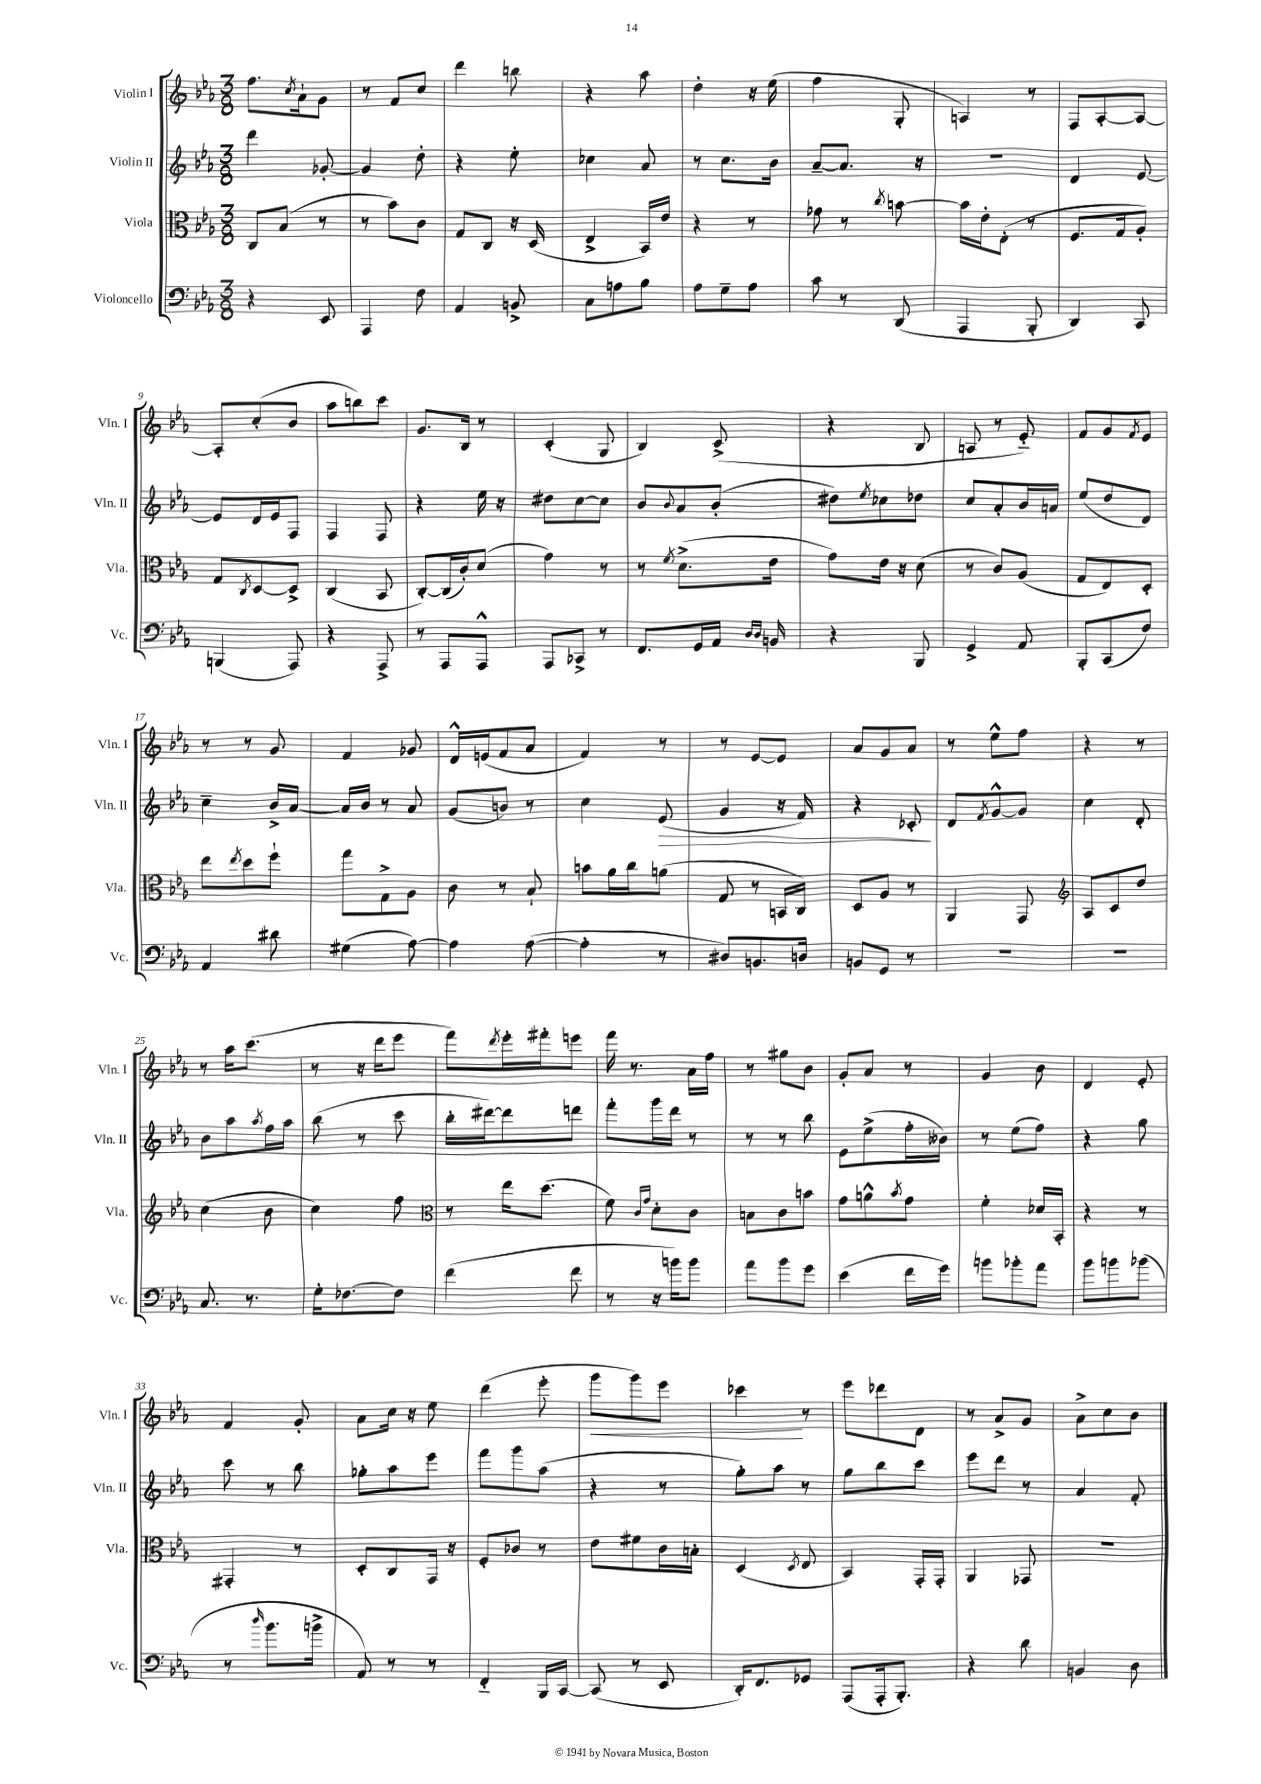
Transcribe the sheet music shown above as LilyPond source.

<<
\new StaffGroup <<
\new Staff = "s0" \with { instrumentName = "Violin I" shortInstrumentName = "Vln. I" } {
    \clef treble \key ees \major \numericTimeSignature \time 3/8
    f''8. \acciaccatura { c''8 } aes'16-! g'8 |
    r8 f'8 c''8 |
    d'''4 b''8 |
    r4 aes''8 |
    d''4-. r16 ees''16( |
    f''4 g8-. |
    a4) r8 |
    f8 aes8~-. aes8~ |
    aes8-. c''8-.( bes'8 |
    aes''8 b''8) c'''8 |
    g'8. bes16 r8 |
    c'4-.( g8 |
    bes4) c'8->( |
    r4 bes8 |
    a8 r8 ees'8-_) |
    f'8 g'8 \acciaccatura { f'8 } ees'8 |
    r8 r8 g'8 |
    f'4 ges'8 |
    d'16-^ e'16( f'8 aes'8 |
    f'4) r8 |
    r8 ees'8~ ees'8 |
    aes'8 g'8 aes'8 |
    r8 ees''8-^ f''8 |
    r4 r8 |
    r8 aes''16 c'''8.( |
    r8 r16 d'''16 ees'''8 |
    f'''8) \acciaccatura { d'''8 } ees'''16-. fis'''16-. e'''8 |
    f'''16 r8. aes'16 f''16 |
    r8 gis''8 bes'8 |
    g'8-. aes'8 r8 |
    g'4 bes'8 |
    d'4 ees'8-. |
    f'4 g'8-. |
    aes'8 c''16 r16 ees''8 |
    d'''4( ees'''8-. |
    g'''8\< g'''8) ees'''8 |
    ces'''4\! r8 |
    ees'''8 des'''8 d'8 |
    r8 aes'8-> g'8 |
    aes'8-> c''8 bes'8 \bar "|." |
}
\new Staff = "s1" \with { instrumentName = "Violin II" shortInstrumentName = "Vln. II" } {
    \clef treble \key ees \major \numericTimeSignature \time 3/8
    d'''4 ges'8~-. |
    ges'4 d''8-. |
    r4 ees''8-. |
    ces''4 aes'8 |
    r8 c''8. bes'16 |
    aes'8~-- aes'8. r16 |
    R4. |
    d'4 ees'8~ |
    ees'8 d'16 ees'16 f8 |
    f4 f8 |
    r4 ees''16 r16 |
    dis''8 c''8~ c''8 |
    bes'8 \appoggiatura { bes'8 } aes'8 bes'8-.( |
    dis''8) \acciaccatura { ees''8 } ces''8 des''8 |
    c''8 aes'8-. bes'16 a'16 |
    ees''8( d''8 d'8) |
    c''4-- bes'16-> aes'16~ |
    aes'16 bes'16 r8 aes'8 |
    g'8( b'8) r8 |
    c''4 ees'8\>( |
    g'4 r16 f'16) |
    r4 ces'8-.\! |
    d'8 \acciaccatura { f'8 } g'8~-^ g'8 |
    c''4 d'8-. |
    bes'8 aes''8 \acciaccatura { aes''8 } f''16 aes''16 |
    bes''8( r8 c'''8 |
    bes''16-. dis'''16~) dis'''8 d'''8 |
    f'''8-. g'''16 d'''16 r8 |
    r8 r8 bes''8 |
    ees'8 ees''8->( f''16-. beses'16) |
    r8 ees''8( f''8) |
    r4 g''8 |
    c'''8 r8 bes''8 |
    ges''8-. aes''8 ees'''8 |
    f'''8 g'''8 aes''8( |
    r4 r8 |
    g''8-.) aes''8 r8 |
    g''8 bes''8 c'''8 |
    ees'''8 d'''8 r8 |
    aes'4 f'8-. \bar "|." |
}
\new Staff = "s2" \with { instrumentName = "Viola" shortInstrumentName = "Vla." } {
    \clef alto \key ees \major \numericTimeSignature \time 3/8
    c8 bes8( r8 |
    r8 bes'8) c'8 |
    g8 c8 r16 d16( |
    ees4-> bes,16) ees'16 |
    r4 r8 |
    ges'8 r8 \acciaccatura { c''8 } b'8~ |
    b'16 ees'16-. ees8-.( r8 |
    f8. g16 aes8-.) |
    g8 \acciaccatura { c8 } d8~ d8-> |
    c4( bes,8 |
    c8~-.) c16( c'16-.) d'8( |
    g'4) r8 |
    r8 \acciaccatura { f'8 } d'8.->( ees'16 |
    g'8) ees'16 r16 d'8( |
    r8 c'8) aes8( |
    g8 ees8) d8-. |
    ees''8 \acciaccatura { ees''8 } d''8 f''8-! |
    g''8 g8-> aes8 |
    c'8 r8 bes8-! |
    b'8 aes'16 c''16 a'8( |
    g8 r8 b,16 c16) |
    d8 aes8 r8 |
    aes,4 g,8 |
    \clef treble aes8 c'8 d''8 |
    c''4( bes'8 |
    c''4) f''8 |
    \clef alto r8 ees''16 d''8.( |
    f'8) \grace { c'16 g'16 } d'8-. c'8 |
    b8 c'8 b'8 |
    g'8 a'8-^ \acciaccatura { bes'8 } g'8 |
    f'4-. des'16 bes,16-. |
    r4 r8 |
    gis,4-. r8 |
    d8-. c8 g,16 r16 |
    f8-. ces'8 r8 |
    ees'8 fis'8 c'16 b16-. |
    d4( \acciaccatura { d8 } ees8 |
    bes,4) g,16-. g,16-. |
    aes,4 ges,8 |
    R4. \bar "|." |
}
\new Staff = "s3" \with { instrumentName = "Violoncello" shortInstrumentName = "Vc." } {
    \clef bass \key ees \major \numericTimeSignature \time 3/8
    r4 ees,8 |
    aes,,4 f8 |
    aes,4 b,8-> |
    c8 a8 bes8 |
    aes8 g8-- aes8 |
    c'8 r8 d,8( |
    aes,,4 bes,,8-. |
    d,4) c,8 |
    b,,4( aes,,8) |
    r4 aes,,8-> |
    r8 aes,,8 aes,,8-^ |
    aes,,8 ces,8-> r8 |
    f,8. g,16 aes,16 \grace { d16 d16 } b,16 |
    r4 bes,,8 |
    g,4-> aes,8 |
    bes,,8-. c,8( f8) |
    aes,4 dis'8 |
    gis4( aes8~) |
    aes4 aes8~( |
    aes4-. r8 |
    dis8) b,8. d16 |
    b,8 g,8 r8 |
    R4. |
    R4. |
    c8. r8. |
    g16-. fes8.~ fes8 |
    f'4( f'8 |
    r8 r16 b'16) b'8 |
    aes'8 bes'8 g'8 |
    ees'4( f'16 g'16) |
    b'8 bes'8-. aes'8 |
    bes'8 b'8 bes'8( |
    r8 \grace { d''16 } bes'8. b'16-> |
    aes,8) r8 r8 |
    f,4-_ bes,,16 c,16~ |
    c,8( r8 ees,8 |
    d,16-.) f,8. ges,8 |
    aes,,8( aes,,16-. bes,,8.-.) |
    r4 d'8 |
    b,4 d8 \bar "|." |
}
>>
>>
